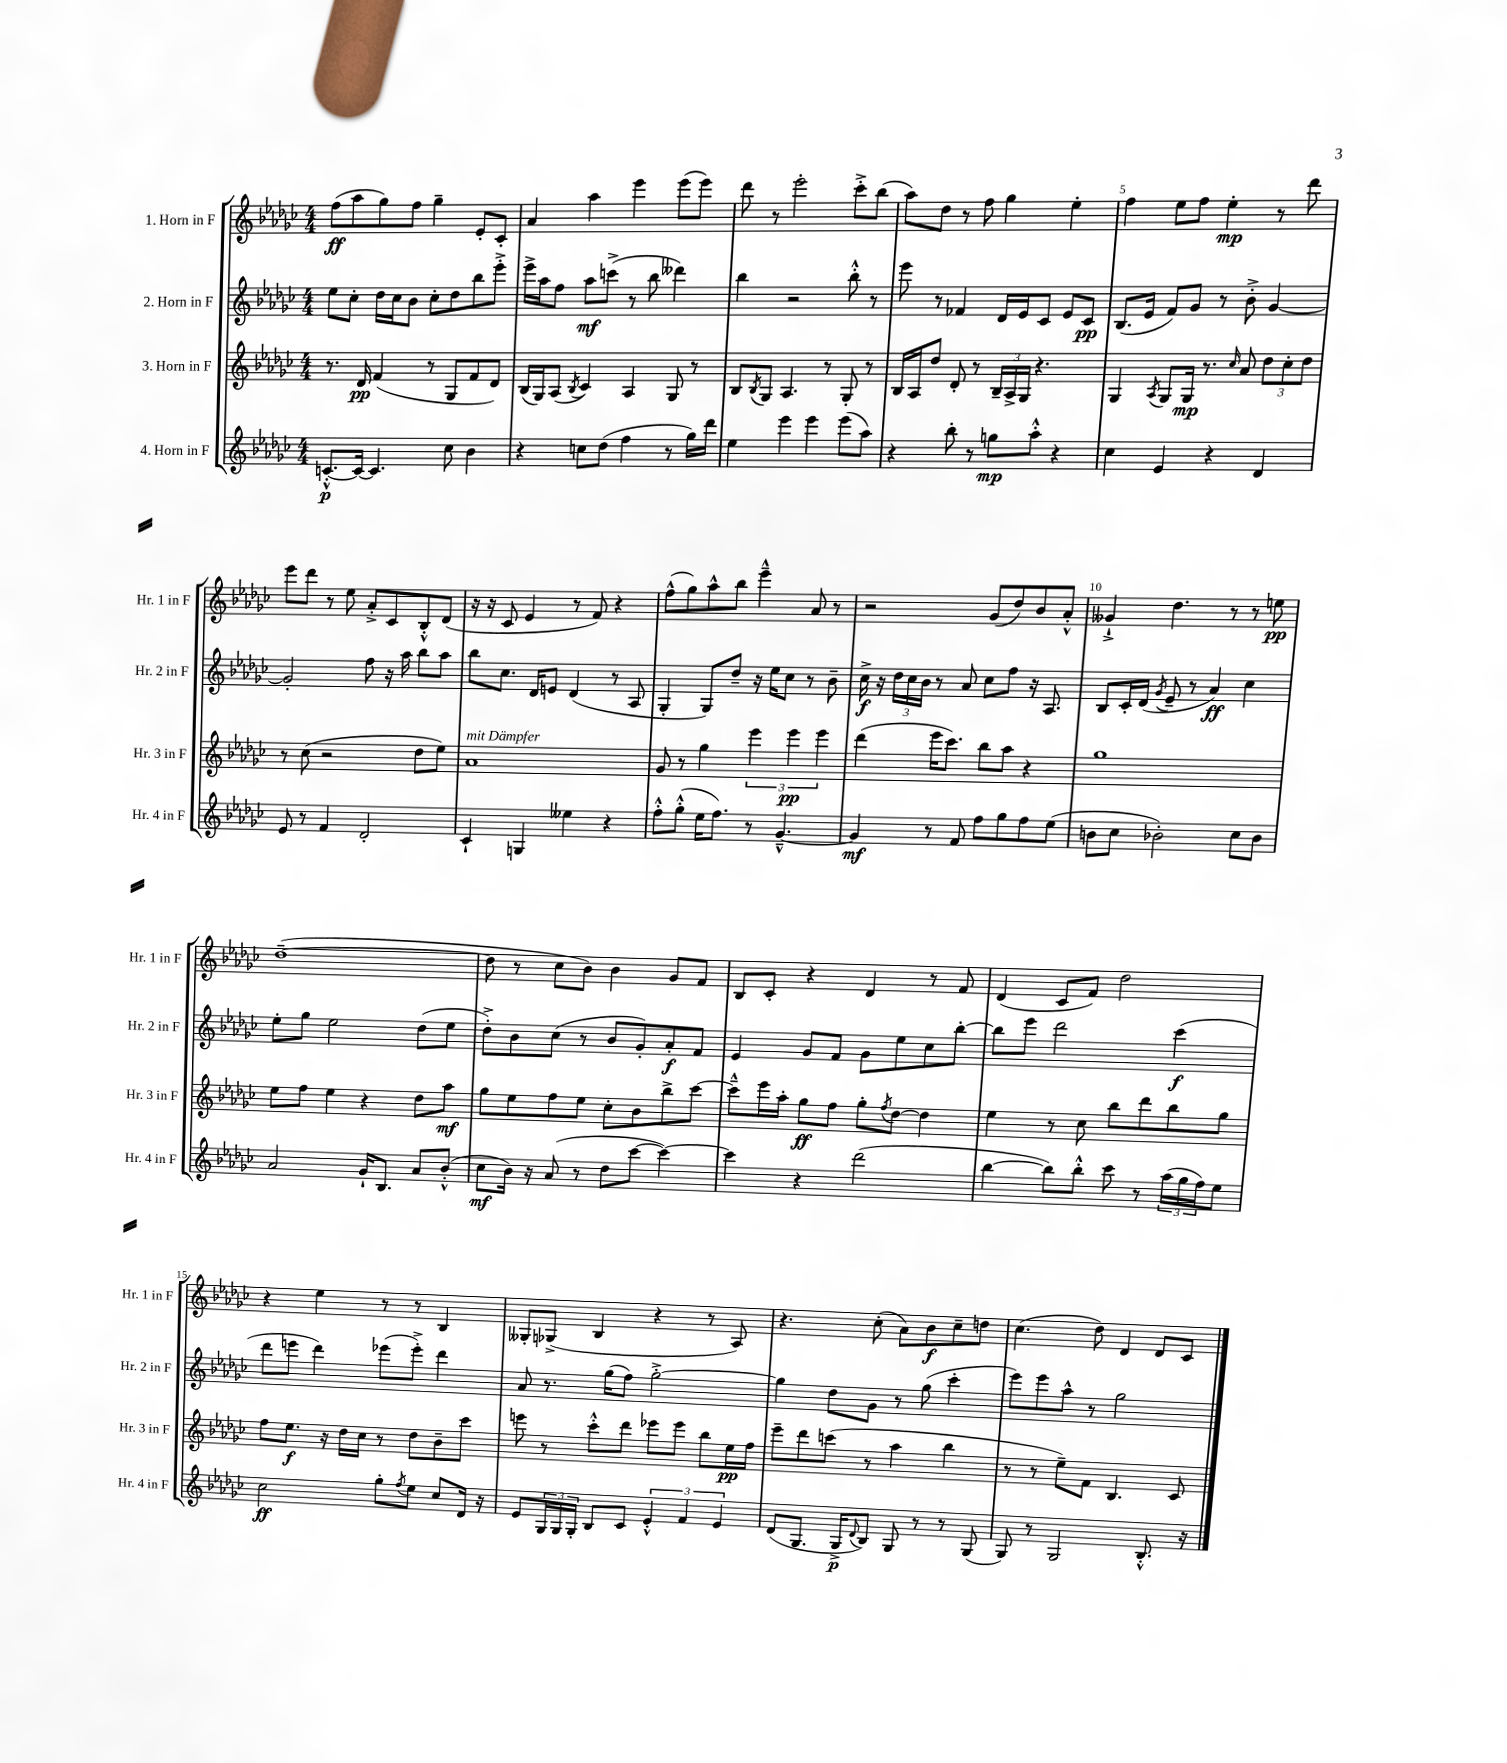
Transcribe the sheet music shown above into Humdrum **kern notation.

**kern	**kern	**kern	**kern
*staff4	*staff3	*staff2	*staff1
*clefG2	*clefG2	*clefG2	*clefG2
*k[b-e-a-d-g-c-]	*k[b-e-a-d-g-c-]	*k[b-e-a-d-g-c-]	*k[b-e-a-d-g-c-]
*M4/4	*M4/4	*M4/4	*M4/4
[8.c'^^/L	8.r	8ee-\L	(8ff\L
.	.	8cc-'\J	8aa-\
16c/_Jk	16d-/	.	.
4.c/]	(4f/	16dd-\LL	8gg-\)
.	.	16cc-\J	.
.	.	8b-\J	8ff\J
.	8r	8cc-'\L	4gg-~\
8cc-\	8G-/L	8dd-\	.
4b-\	8f/	8bb-\	8e-'/L
.	8d-/J)	8eee-'^\J	8c-'/J
=	=	=	=
4r	(16B-/LL	16eee-^\LL	4a-/
.	16G-/J)	16aa-\J	.
.	(8A-/J	8ff\J	.
.	8qB-/	.	.
8cc\L	4c-/)	8aa-\L	4aa-\
(8dd-\J	.	(8ccc^\J	.
4ff\	4A-/	8r	4eee-\
.	.	8bb-\	.
8r	8G-/	4ddd--\)	(8eee-\L
16gg-\LL)	8r	.	8eee-\J)
16ddd-\JJ	.	.	.
=	=	=	=
4ee-\	8B-/L	4bb-\	8ddd-\
.	8qB-/	.	.
.	8G-/J	.	8r
4eee-\	4.A-/	2r	2eee-'\
4eee-\	.	.	.
.	8r	.	.
(8eee-\L	8G-'/	8bb-'^^\	8ccc-'^\L
8aa-\J)	8r	8r	(8bb-\J
=	=	=	=
4r	16B-/LL	8eee-\	8aa-\L)
.	16A-/J	.	.
.	8dd-/J	8r	8dd-\J
8bb-'\	8d-'/	4f-/	8r
8r	8r	.	8ff\
8gg\L	24B-~/LL	16d-/LL	4gg-\
.	24A-^/	.	.
.	.	16e-/J	.
.	24G-/JJ	.	.
8aa-'^^\J	4.r	8c-/J	.
4r	.	8e-/L	4ee-'\
.	.	8c-/J	.
=	=	=	=
4cc-\	4G-/	(8.B-/L	4ff\
.	.	16e-/Jk	.
.	8qA-/	.	.
4e-/	8G-/L	8f/L)	8ee-\L
.	16G-/Jk	8g-/J	8ff\J
.	8.r	.	.
4r	.	8r	4ee-'\
.	16qqcc-/	.	.
.	8a-/	8b-'^\	.
4d-/	12dd-\L	[4g-/	8r
.	12cc-'\	.	.
.	.	.	8ddd-\
.	12dd-\J	.	.
=	=	=	=
8e-/	8r	2g-'/]	8eee-\L
8r	(8cc-\	.	8ddd-\J
4f/	2r	.	8r
.	.	.	8ee-\
2d-'/	.	8ff\	8a-'^/L
.	.	16r	8c-/
.	.	16aa-\	.
.	8dd-\L	8bb-\L	8B-'^^/
.	8ee-\J)	8aa-\J	(8d-/J
=	=	=	=
4c-`/	1a-	8bb-\L	16r
.	.	.	16r
.	.	8.cc-\J	8c-/
4G/	.	.	4e-/
.	.	16d-/LK	.
.	.	8e/J	.
4ee--\	.	(4d-/	8r
.	.	.	8f/)
4r	.	8r	4r
.	.	8A-/	.
=	=	=	=
8ff'^^\L	8g-/	4G-'/	(8ff^^\L
(8gg-'^^\J	8r	.	8gg-\)
16ee-\LK	4gg-\	8G-/L)	8aa-^^\
8.ff\J)	.	.	.
.	.	8dd-~/J	8bb-\J
8r	6eee-\	16r	4eee-~^^\
.	.	16ee-\LK	.
[4.g-~^^/	.	8cc-\J	.
.	6eee-\	.	.
.	.	8r	8a-/
.	6eee-\	.	.
.	.	8b-~\	8r
=	=	=	=
4g-/]	(4ddd-\	16cc-^\	2r
.	.	16r	.
.	.	24dd-\LL	.
.	.	24cc-\	.
.	.	24b-\JJ	.
8r	16eee-\LK	8r	.
.	8.ccc-\J)	.	.
8f/	.	8a-/	.
8ff\L	8bb-\L	8cc-\L	(8g-/L
8gg-\	8aa-\J	8ff\J	8dd-/)
8ff\	4r	16r	8b-/
.	.	8.A-/	.
(8ee-\J	.	.	8a-'^^/J
=	=	=	=
8b\L	1gg-	8B-/L	4g--`^/
8cc-\J	.	16c-'/L	.
.	.	(16d-/JJ	.
.	.	8qg-/	.
2b-'\)	.	8e-~/	4.dd-\
.	.	8r	.
.	.	4a-/)	.
.	.	.	8r
8cc-\L	.	4cc-\	8r
8b-\J	.	.	8ee\
=	=	=	=
2a-/	8ee-\L	8ee-'\L	([1dd-~
.	8ff\J	8gg-\J	.
.	4ee-\	2ee-\	.
16g-`/LK	4r	.	.
8.B-/J	.	.	.
8a-/L	8dd-\L	(8dd-\L	.
(8b-'^^/J	8aa-\J	8ee-\J	.
=	=	=	=
8cc-\L	8gg-\L	8dd-'^\L)	8dd-\]
16b-\Jk)	8ee-\	8b-\	8r
16r	.	.	.
(8a-/	8ff\	(8cc-\J	8cc-\L
8r	8ee-\J	8r	8b-\J)
8dd-\L	8cc-'\L	8b-/L	4b-\
[8ccc-\J	8b-\	8g-'/)	.
4ccc-\_)	8bb-^\	8a-'/	8g-/L
.	[8ccc-\J	8f/J	8f/J
=	=	=	=
4ccc-\]	8ccc-~^^\]L	4e-/	8B-/L
.	16eee-\L	.	8c-'/J
.	16aa-'\JJ	.	.
4r	8gg-\L	8g-/L	4r
.	8ff\J	8f/J	.
(2ddd-\	8gg-'\L	8g-\L	4d-/
.	8qff/	.	.
.	[8dd-\J	8ee-\	.
.	4dd-\]	8cc-\	8r
.	.	[8bb-'\J	8f/
=	=	=	=
[4bb-\	4ee-\	8bb-\]L	(4d-/
.	.	8eee-\J	.
8bb-\]L)	8r	2ddd-\	8c-/L
8bb-'^^\J	8cc-\	.	8f/J)
8ccc-\	8bb-\L	.	2dd-\
8r	8ddd-\	.	.
(24aa-\LL	8bb-\	(4ccc-\	.
24gg-\	.	.	.
24ff\J)	.	.	.
8ee-\J	8gg-\J	.	.
=	=	=	=
2cc-\	8ff\L	8ddd-\L	4r
.	8.ee-\J	8eee\J	.
.	.	4ddd-\)	4ee-\
.	16r	.	.
.	16dd-\LL	.	.
.	16cc-\JJ	.	.
8gg-'\L	8r	(8eee-\L	8r
8qff/	.	.	.
8ee-\J	8dd-\L	8eee-'^\J)	8r
8cc-/L	8b-~\	4ddd-\	4B-/
16d-/Jk	8ccc-\J	.	.
16r	.	.	.
=	=	=	=
8e-/L	8eee\	8a-/	8G--'/L
24G-/L	8r	8.r	(8G-^/J
24G-/	.	.	.
24G-'/JJ	.	.	.
8B-/L	8ccc-'^^\L	.	4B-/
.	.	(16gg-\LK	.
8c-/J	8ddd-\J	8ff\J)	.
6e-'^^/	8eee-\L	[2gg-'^\	4r
.	8eee-\J	.	.
6f/	.	.	.
.	8bb-\L	.	8r
6e-/	.	.	.
.	16ee-\L	.	8A-/)
.	16ff\JJ	.	.
=	=	=	=
(8d-/L	8eee-~\L	4gg-\]	4.r
8.G-/J	8ddd-\	.	.
.	(8ccc\J	8dd-\L	.
16G-^/LK	.	.	.
8qqd-/	.	.	.
8B-/J)	8r	8g-\J	(8cc-'\
8G-/	4aa-\	8r	8a-\L)
8r	.	(8gg-\	8b-\
8r	4bb-\	4ccc-'\	8cc-~\
(8G-/	.	.	8dd\J
=	=	=	=
8G-/)	8r	8eee-\L)	(4.cc-\
8r	8r	8eee-\	.
2G-/	8ee-~\L)	8aa-^^\J	.
.	8f\J	8r	8dd-\)
.	4.B-/	2gg-\	4d-/
8.B-'^^/	.	.	8d-/L
.	8c-/	.	8c-/J
16r	.	.	.
==	==	==	==
*-	*-	*-	*-
